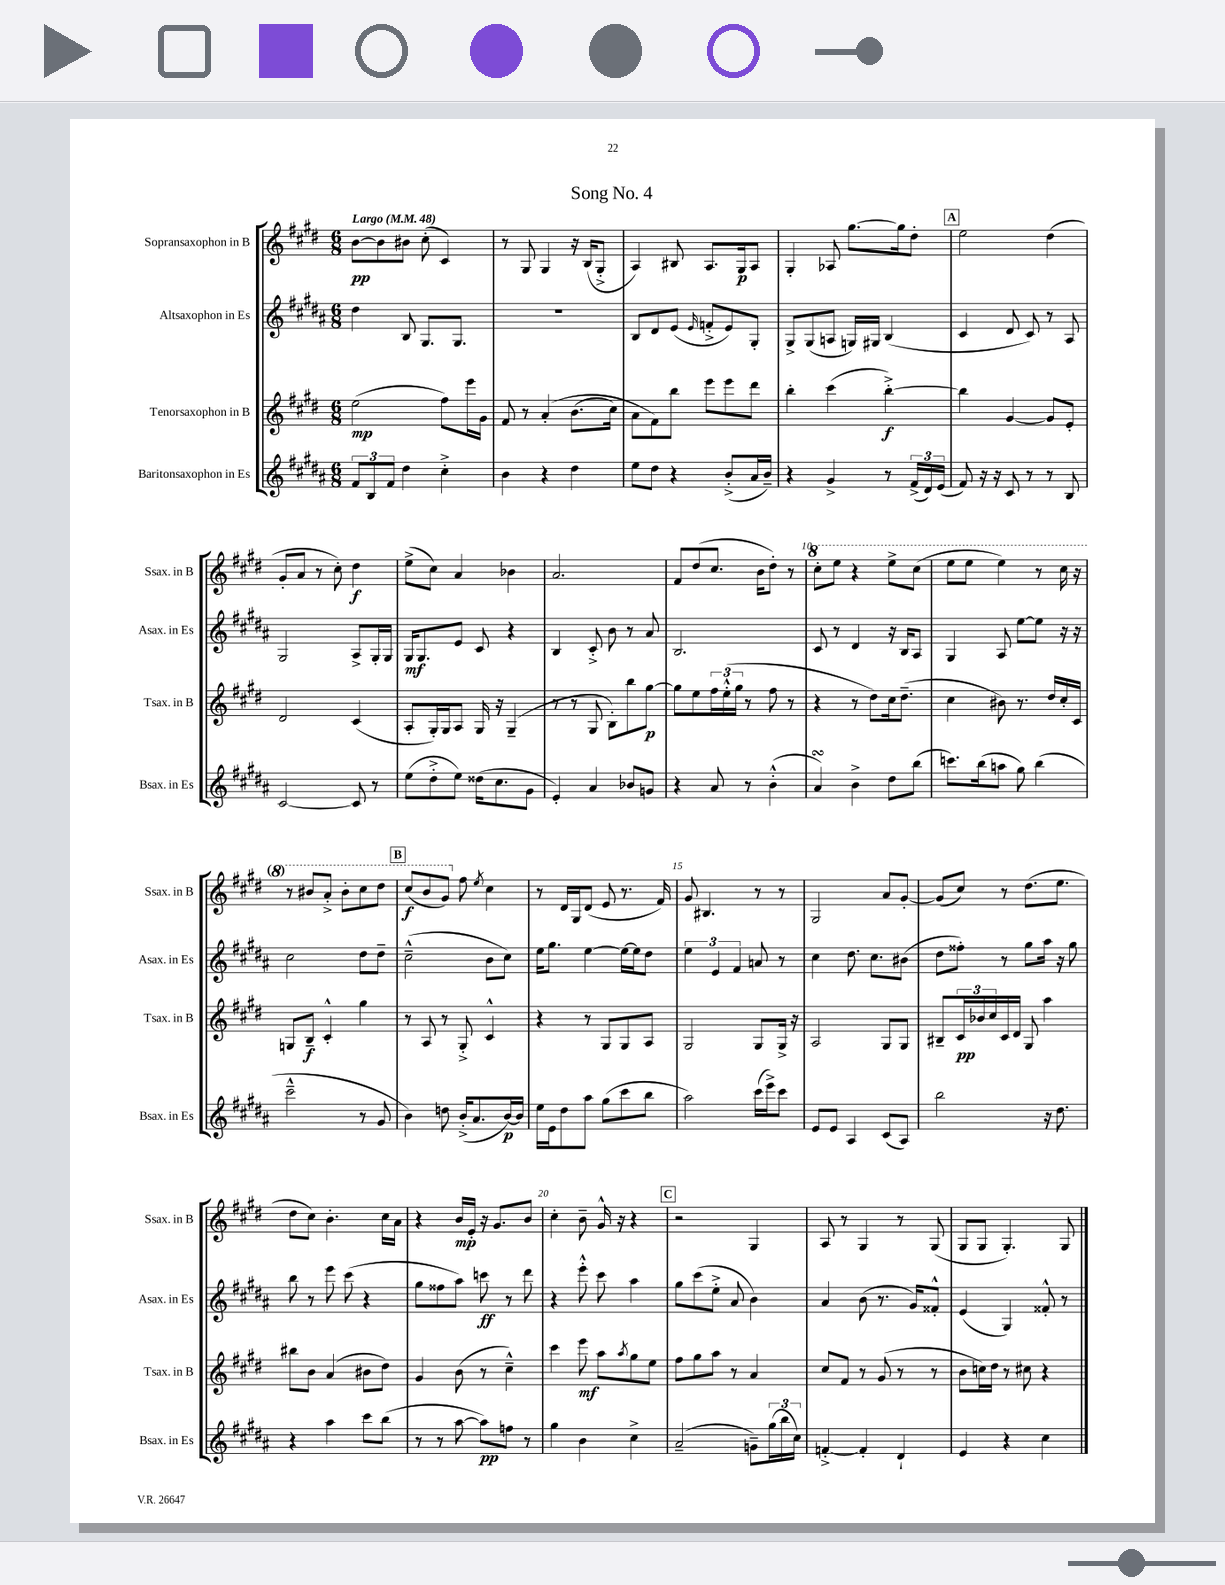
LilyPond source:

\header { title = "Song No. 4" }
<<
\new StaffGroup <<
\new Staff = "s0" \with { instrumentName = "Sopransaxophon in B" shortInstrumentName = "Ssax. in B" } {
    \clef treble \key e \major \numericTimeSignature \time 6/8 \tempo "Largo" 4 = 48
    b'8~\pp b'8 bis'8 cis''8-.( cis'4) |
    r8 gis8 gis4 r16 b16( gis8-.-> |
    a4) bis8 a8. gis16\p a8 |
    gis4-. aes8 gis''8.~ gis''16 dis''8-. |
    \mark \markup { \box "A" } e''2 dis''4( |
    gis'8-. a'8 r8 cis''8-.) dis''4\f |
    e''8->( cis''8) a'4 bes'4 |
    a'2. |
    fis'8 dis''8( cis''8. b'16 dis''8-.) r8 |
    \ottava #1 cis'''8-. e'''8 r4 e'''8-> cis'''8( |
    e'''8 e'''8 e'''4) r8 cis'''16 r16 |
    r8 bis''8 a''8-.-> bis''8-. cis'''8 dis'''8 |
    \mark \markup { \box "B" } cis'''8\f( b''8 gis''8) \ottava #0 fis''8 \acciaccatura { e''8 } cis''4 |
    r8 dis'16 gis16 dis'8( e'8 r8. fis'16) |
    gis'8 bis4. r8 r8 |
    gis2 a'8 gis'8~-. |
    gis'8( cis''8) r8 dis''8.( e''8. |
    dis''8 cis''8) b'4.-. cis''16 a'16 |
    r4 b'16\mp e'16-. r16 gis'8. b'8 |
    cis''4-. b'8-- gis'16-^ r16 r4 |
    \mark \markup { \box "C" } r2 gis4 |
    a8 r8 gis4 r8 gis8( |
    gis8 gis8 gis4.-.) gis8 \bar "|." |
}
\new Staff = "s1" \with { instrumentName = "Altsaxophon in Es" shortInstrumentName = "Asax. in Es" } {
    \clef treble \key b \major \numericTimeSignature \time 6/8
    dis''4 b8 gis8. gis8. |
    R2. |
    b8 dis'8 e'8( \grace { e'16 } f'8-.-> e'8) gis8-. |
    gis8-> gis8( a8 g16) gis16 b4( |
    \mark \markup { \box "A" } cis'4 dis'8 cis'8) r8 ais8 |
    gis2 ais8-> gis16-. gis16 |
    gis16\mf gis8. e'8 cis'8 r4 |
    b4 cis'8-.-> b'8 r8 ais'8 |
    b2. |
    cis'8 r8 dis'4 r16 b16 ais8 |
    gis4 ais8 e''8~ e''8 r16 r16 |
    cis''2 dis''8 dis''8-- |
    \mark \markup { \box "B" } cis''2---^( b'8 cis''8) |
    e''16 gis''8. e''4~ e''16~ e''16 dis''8 |
    \tuplet 3/2 { e''4 e'4 fis'4 } a'8 r8 |
    cis''4 dis''8. cis''8. bis'8( |
    dis''8 fisis''8-.) r8 gis''8 ais''16 r16 gis''8 |
    b''8 r8 e'''8 cis'''8( r4 |
    gis''8 fisis''8 ais''8) c'''8\ff r8 dis'''8 |
    r4 e'''8-.-^ cis'''8 ais''4 |
    \mark \markup { \box "C" } gis''8 cis'''8( e''8-.-> ais'8 b'4) |
    ais'4 b'8( r8. gis'16) fisis'8-.-^ |
    e'4( gis4) fisis'8-.-^ r8 \bar "|." |
}
\new Staff = "s2" \with { instrumentName = "Tenorsaxophon in B" shortInstrumentName = "Tsax. in B" } {
    \clef treble \key e \major \numericTimeSignature \time 6/8
    e''2\mp( fis''8) e'''16 gis'16 |
    fis'8 r8 a'4-.\( b'8.( cis''16) |
    a'8 fis'8\) b''8 e'''8 e'''8 dis'''8 |
    b''4-. cis'''4( b''4~-.->\f) |
    \mark \markup { \box "A" } b''4 gis'4~ gis'8 e'8-. |
    dis'2 cis'4( |
    a8-. gis16-.) gis16 a8 gis16 r16 gis4--( |
    r8 r8 gis8 b8-.) b''8 gis''8~\p |
    gis''8 e''8 \tuplet 3/2 { fis''16 e''16-.-^( gis''16 } r8 fis''8 r8 |
    r4 r8 dis''8) cis''16 dis''8.--( |
    cis''4 bis'8) r8. dis''16 cis''16-. cis'16 |
    g8 b8--\f cis'4-.-^ gis''4 |
    \mark \markup { \box "B" } r8 a8 r8 gis8-.-> cis'4-^ |
    r4 r8 gis8 gis8 a8 |
    gis2 gis8 gis16-> r16 |
    a2 gis8 gis8 |
    bis8-- \tuplet 3/2 { cis'16\pp bes'16 cis''16 } cis'16 dis'16 gis8 a''4 |
    bis''8 b'8 a'4( bis'8 dis''8) |
    gis'4 b'8( r8 cis''4---^) |
    cis'''4 e'''8\mf a''8 \acciaccatura { a''8 } gis''8 e''8 |
    \mark \markup { \box "C" } fis''8 gis''8 a''8 r8 a'4 |
    cis''8 fis'8 r8 gis'8( r8 r8 |
    b'8 c''16) dis''16 r8 cis''8 r4 \bar "|." |
}
\new Staff = "s3" \with { instrumentName = "Baritonsaxophon in Es" shortInstrumentName = "Bsax. in Es" } {
    \clef treble \key b \major \numericTimeSignature \time 6/8
    \tuplet 3/2 { fis'8 b8 fis'8 } dis''4 cis''4-.-> |
    b'4 r4 dis''4 |
    e''8 dis''8 r4 b'8-.->( ais'16 b'16--) |
    r4 gis'4-> r8 \tuplet 3/2 { fis'16->( dis'16) e'16( } |
    \mark \markup { \box "A" } fis'8) r16 r16 cis'8 r8 r8 b8 |
    cis'2~ cis'8 r8 |
    e''8( dis''8-.-> e''8) disis''16( cis''8. gis'8 |
    e'4-.) ais'4 bes'8 g'8 |
    r4 ais'8 r8 b'4-.-^( |
    ais'4\turn) b'4-> dis''8 b''8( |
    c'''8.) b''16( a''8 gis''8) b''4( |
    cis'''2---^ r8 gis'8 |
    \mark \markup { \box "B" } b'4) d''8 b'16-.->( ais'8. b'16~\p) b'16 |
    e''16 e'16 dis''8 ais''8 gis''8( cis'''8 b''8 |
    ais''2) cis'''16( e'''16->) cis'''8 |
    e'8 e'8 ais4 cis'8( ais8) |
    b''2 r16 dis''8. |
    r4 ais''4 cis'''8 b''8( |
    r8 r8 ais''8~ ais''8\pp) f''8 r8 |
    gis''4 b'4 cis''4-> |
    \mark \markup { \box "C" } ais'2--( g'8--) \tuplet 3/2 { gis''16( b''16 cis''16) } |
    f'4~-.-> f'4-. dis'4-! |
    e'4 r4 cis''4 \bar "|." |
}
>>
>>
\layout { \context { \Score \override BarNumber.break-visibility = ##(#f #t #t) barNumberVisibility = #(every-nth-bar-number-visible 5) } }
